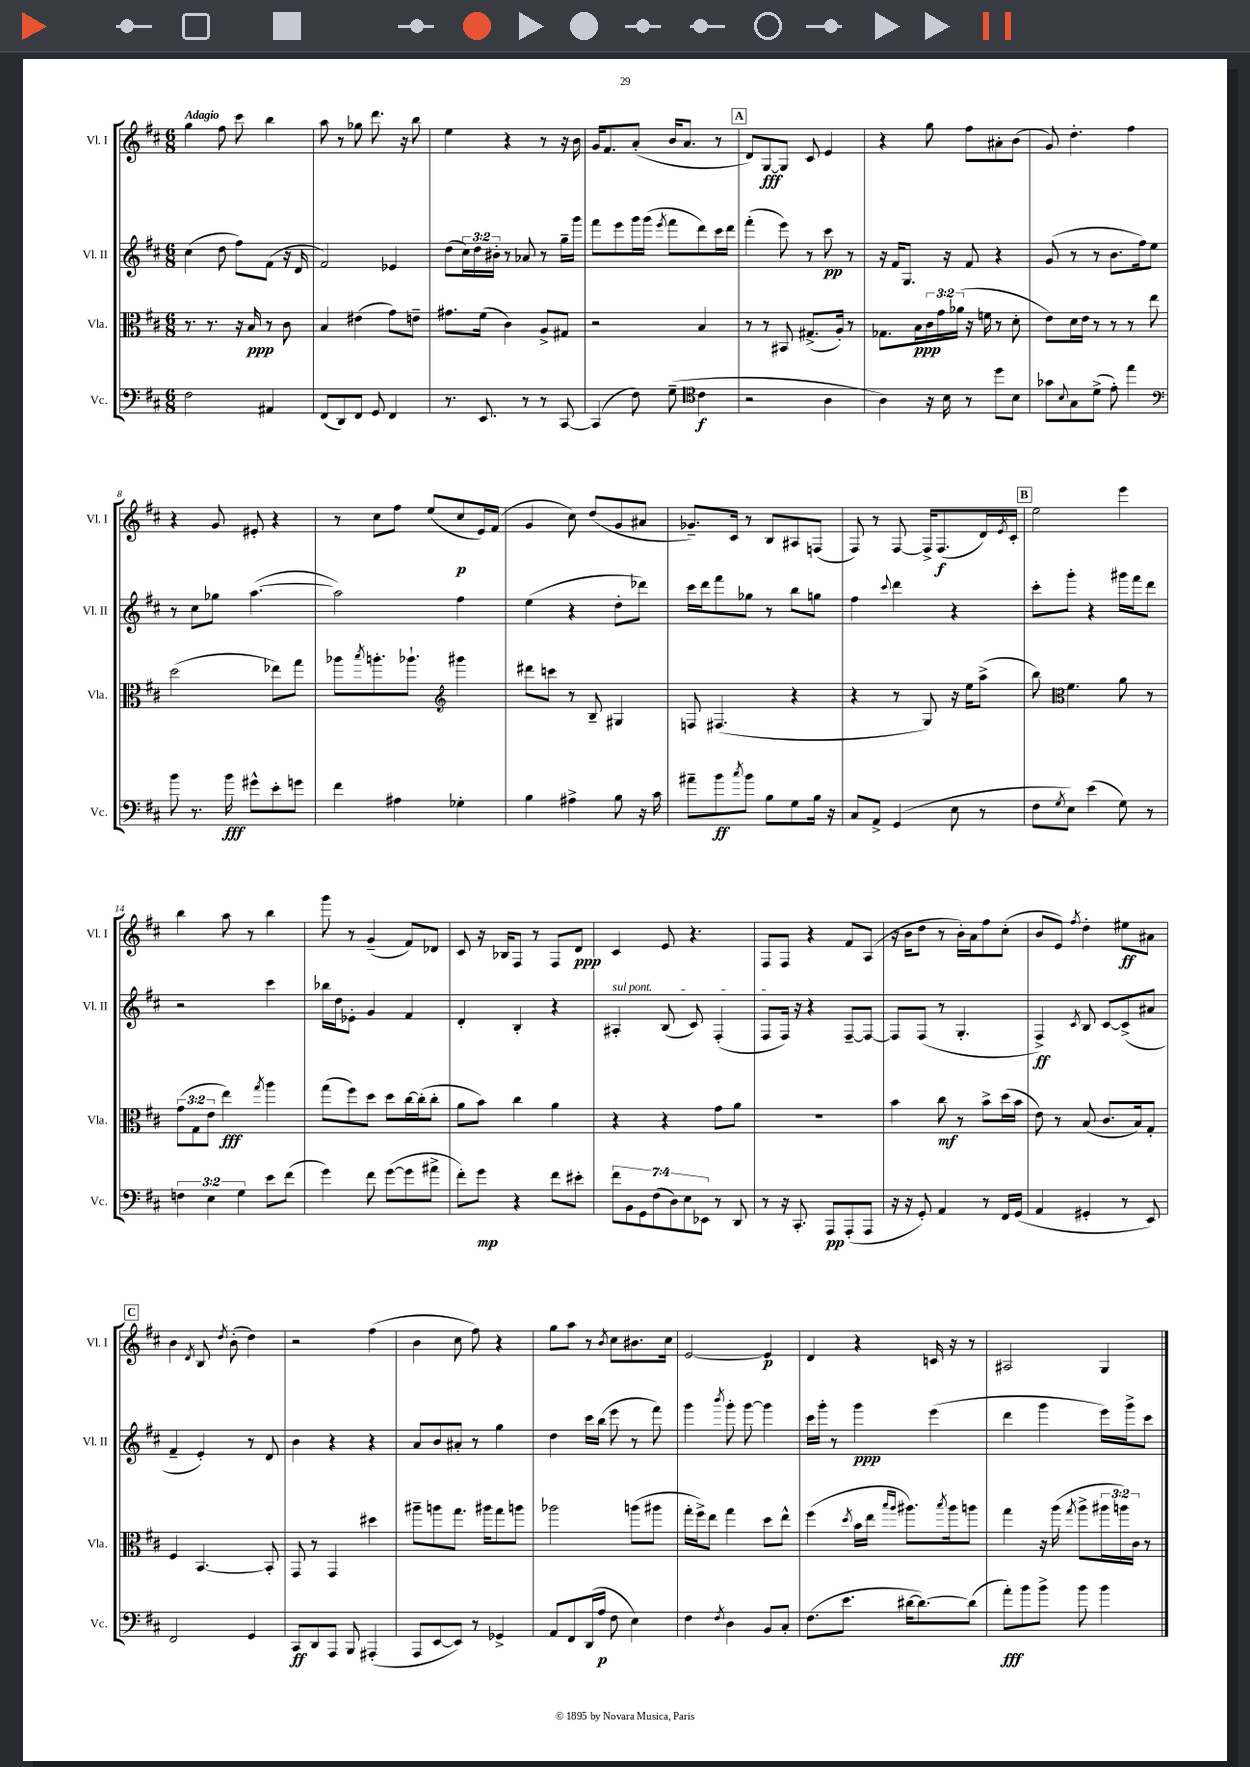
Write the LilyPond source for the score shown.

<<
\new StaffGroup <<
\new Staff = "s0" \with { instrumentName = "Vl. I" shortInstrumentName = "Vl. I" } {
    \clef treble \key d \major \numericTimeSignature \time 6/8 \tempo "Adagio"
    g''4 fis''8 cis'''8 b''4 |
    a''8 r8 ges''8 d'''8. r16 b''8 |
    e''4 r4 r8 r16 b'16 |
    g'16 fis'8. a'8-.( b'16 a'8. r8 |
    \mark \markup { \box "A" } d'8) g8~\fff g8 cis'8 e'4 |
    r4 g''8 fis''8 ais'8-. b'8( |
    g'8) d''4.-. fis''4 |
    r4 g'8 eis'8-. r4 |
    r8 cis''8 fis''8 e''8( cis''8\p e'16) fis'16( |
    g'4 cis''8) d''8( g'8 ais'8 |
    ges'8.--) cis'16 r8 b8 ais8 f8( |
    fis8) r8 fis8~ fis16-> fis8.\f( d'16) \acciaccatura { e'8 } cis'16-. |
    \mark \markup { \box "B" } e''2 e'''4 |
    b''4 a''8 r8 b''4 |
    g'''8 r8 g'4--( fis'8) des'8 |
    cis'8 r16 bes16 fis8 r8 fis8 d'8\ppp |
    cis'4 e'8 r4. |
    fis8 fis8 r4 fis'8 a8( |
    r16 b'16 d''8 r8 b'16-.) a'16 fis''8 cis''8-.( |
    b'8 e'8) \acciaccatura { fis''8 } d''4-. eis''8\ff ais'8 |
    \mark \markup { \box "C" } b'4 \acciaccatura { d'8 } b8 \acciaccatura { d''8 } b'8-.( d''4) |
    r2 fis''4( |
    b'4 cis''8 fis''8) r4 |
    g''8 a''8 r8 \acciaccatura { b'8 } cis''8 bis'8. cis''16 |
    e'2~ e'4\p |
    d'4 r4 c'16 r16 r8 |
    ais2 g4 \bar "|." |
}
\new Staff = "s1" \with { instrumentName = "Vl. II" shortInstrumentName = "Vl. II" } {
    \clef treble \key d \major \numericTimeSignature \time 6/8 \override Staff.TupletNumber.text = #tuplet-number::calc-fraction-text
    cis''4( d''8 fis''8) fis'8( r16 d'16 |
    fis'2) ees'4 |
    d''8( \tuplet 3/2 { cis''16) d''16 bis'16-. } r8 aes'8 r8 g''16-- g'''16 |
    fis'''8 e'''8 g'''16 g'''16( \acciaccatura { e'''8 } fis'''8 d'''8) cis'''16 d'''16 |
    \mark \markup { \box "A" } fis'''4-.( e'''8) r8 cis'''8\pp r8 |
    r16 fis'16 g8. r16 fis'8 r4 |
    g'8( r8 r8 b'8. fis''16) e''8 |
    r8 cis''8 ges''8 a''4.~( |
    a''2) fis''4 |
    e''4( r4 d''8-. des'''8) |
    cis'''16 d'''16 fis'''8 ges''8 r8 b''8 g''8 |
    fis''4 \appoggiatura { cis'''8 } d'''4 r4 |
    \mark \markup { \box "B" } cis'''8-. g'''8-. r4 gis'''16 fis'''16 d'''8 |
    r2 cis'''4 |
    bes''16 d''16 ees'8-. g'4 fis'4 |
    d'4-. b4-. r4 |
    \once \override TextSpanner.bound-details.left.text = \markup { \italic "sul pont." } ais4-.\startTextSpan b8( cis'8) fis4-.( |
    fis8 fis16\stopTextSpan) r16 r4 fis8~-- fis8~ |
    fis8 fis8( r8 g4.-. |
    fis4->\ff) \acciaccatura { cis'8 } b8 cis'8~ cis'8->( ais'8 |
    \mark \markup { \box "C" } fis'4-- e'4-.) r8 d'8 |
    b'4 r4 r4 |
    a'8 b'8 ais'8-. r8 g''4 |
    d''4 cis'''16 b''16( e'''8 r8 fis'''8) |
    g'''4 \acciaccatura { b'''8 } g'''8-. g'''8~ g'''4 |
    cis'''16 g'''16-. r8 g'''4\ppp e'''4( |
    d'''4 g'''4 e'''16) g'''16-> cis'''8 \bar "|." |
}
\new Staff = "s2" \with { instrumentName = "Vla." shortInstrumentName = "Vla." } {
    \clef alto \key d \major \numericTimeSignature \time 6/8 \override Staff.TupletNumber.text = #tuplet-number::calc-fraction-text
    r8. r8. r16 b16\ppp r8 cis'8 |
    b4 eis'4( g'8) e'8-- |
    gis'8. fis'16( cis'4) a8-> gis8 |
    r2 b4 |
    \mark \markup { \box "A" } r8 r8 bis,8 gis8.->( a16-.) r8 |
    ges8. b16\ppp \tuplet 3/2 { cis'16 g'16 aes'16( } r16 f'16 r8 d'8-. |
    e'8) d'16 e'16 r8 r8 r8 e''8 |
    d''2( ees''8) g''8 |
    aes''8 \acciaccatura { b''8 } a''8.-. aes''8.-! \clef treble gis'''4 |
    dis'''8 c'''8 r8 b8-- gis4 |
    f8 fis4.( r4 |
    r4 r8 g8) r16 e''16 a''8->( |
    \mark \markup { \box "B" } b''8) \clef alto fis'4. a'8 r8 |
    \tuplet 3/2 { g'8( g8 e'8 } e''4\fff) \acciaccatura { g''8 } a''4 |
    g''8( fis''8) d''8 d''8 cis''16~ cis''16-.( cis''8-. |
    a'8 b'8) cis''4 a'4 |
    r4 r4 g'8 a'8 |
    R2. |
    b'4 cis''8\mf r8 b'8-> d''16( b'16 |
    e'8) r8 b8( cis'8. b16) g8-. |
    \mark \markup { \box "C" } fis4 b,4.~ b,8-. |
    g,8 r8 g,4 dis''4 |
    ais''8-- a''8 g''8. ais''16 g''8 a''8 |
    aes''2 a''8( ais''8 |
    g''16-. fis''16->) e''8 g''4 d''8 e''8-^ |
    fis''4( \acciaccatura { d''8 } b'16 e''16 \grace { b''16 a''16 } ais''8.) \acciaccatura { b''8 } ais''16 a''8 |
    g''4 r16 a''16( \acciaccatura { g''8 } a''8-> \tuplet 3/2 { ais''16 a''16) cis'16 } r8 \bar "|." |
}
\new Staff = "s3" \with { instrumentName = "Vc." shortInstrumentName = "Vc." } {
    \clef bass \key d \major \numericTimeSignature \time 6/8 \override Staff.TupletNumber.text = #tuplet-number::calc-fraction-text
    fis2 ais,4 |
    fis,8( d,8) fis,8 g,8 fis,4 |
    r8. e,8. r8 r8 cis,8~ |
    cis,4( fis8) g8--( \clef tenor cis'4\f |
    \mark \markup { \box "A" } r2 a4 |
    a4) r16 b16 r8 d''8 b8 |
    ges'8 \appoggiatura { b8 } g8 d'8->( e'8-.) e''4 |
    \clef bass b'8 r8. b'16\fff gis'8-^ e'8-. g'8 |
    fis'4 ais4 ges4-. |
    b4 ais4-> b8 r16 cis'16 |
    ais'8-- b'8\ff \acciaccatura { cis''8 } b'8 b8 g8 b16 r16 |
    cis8 a,8-> g,4( e8 r8 |
    \mark \markup { \box "B" } fis8 \acciaccatura { g8 } e8) e'4( g8) r8 |
    \tuplet 3/2 { f4 e4 g4 } e'8 fis'8( |
    g'4) fis'8 g'8~( g'8 ais'8-> |
    fis'8-.) g'8\mp r4 fis'8 eis'8-. |
    \tuplet 7/4 { fis'8 b,8 g,8 fis8( d8) e8 ees,8 } r8 d,8 |
    r8 r16 cis,8.-. a,,8\pp a,,8-.( a,,8 |
    r16 r16 g,8-.) a,4 r8 fis,16 g,16( |
    a,4 gis,4-. r8 e,8) |
    \mark \markup { \box "C" } fis,2 g,4 |
    cis,8\ff d,8 a,,8 b,,8 ais,,4-.( |
    a,,8 e,8~ e,8) r8 ges,4-> |
    a,8 fis,8 d,16( a16\p fis8 e4) |
    fis4 \acciaccatura { fis8 } d4 b,8 cis8-. |
    fis8.( e'8. dis'16~ dis'8.~) dis'8( |
    a'8-.\fff) b'8 b'8-> b'8 b'4 \bar "|." |
}
>>
>>
